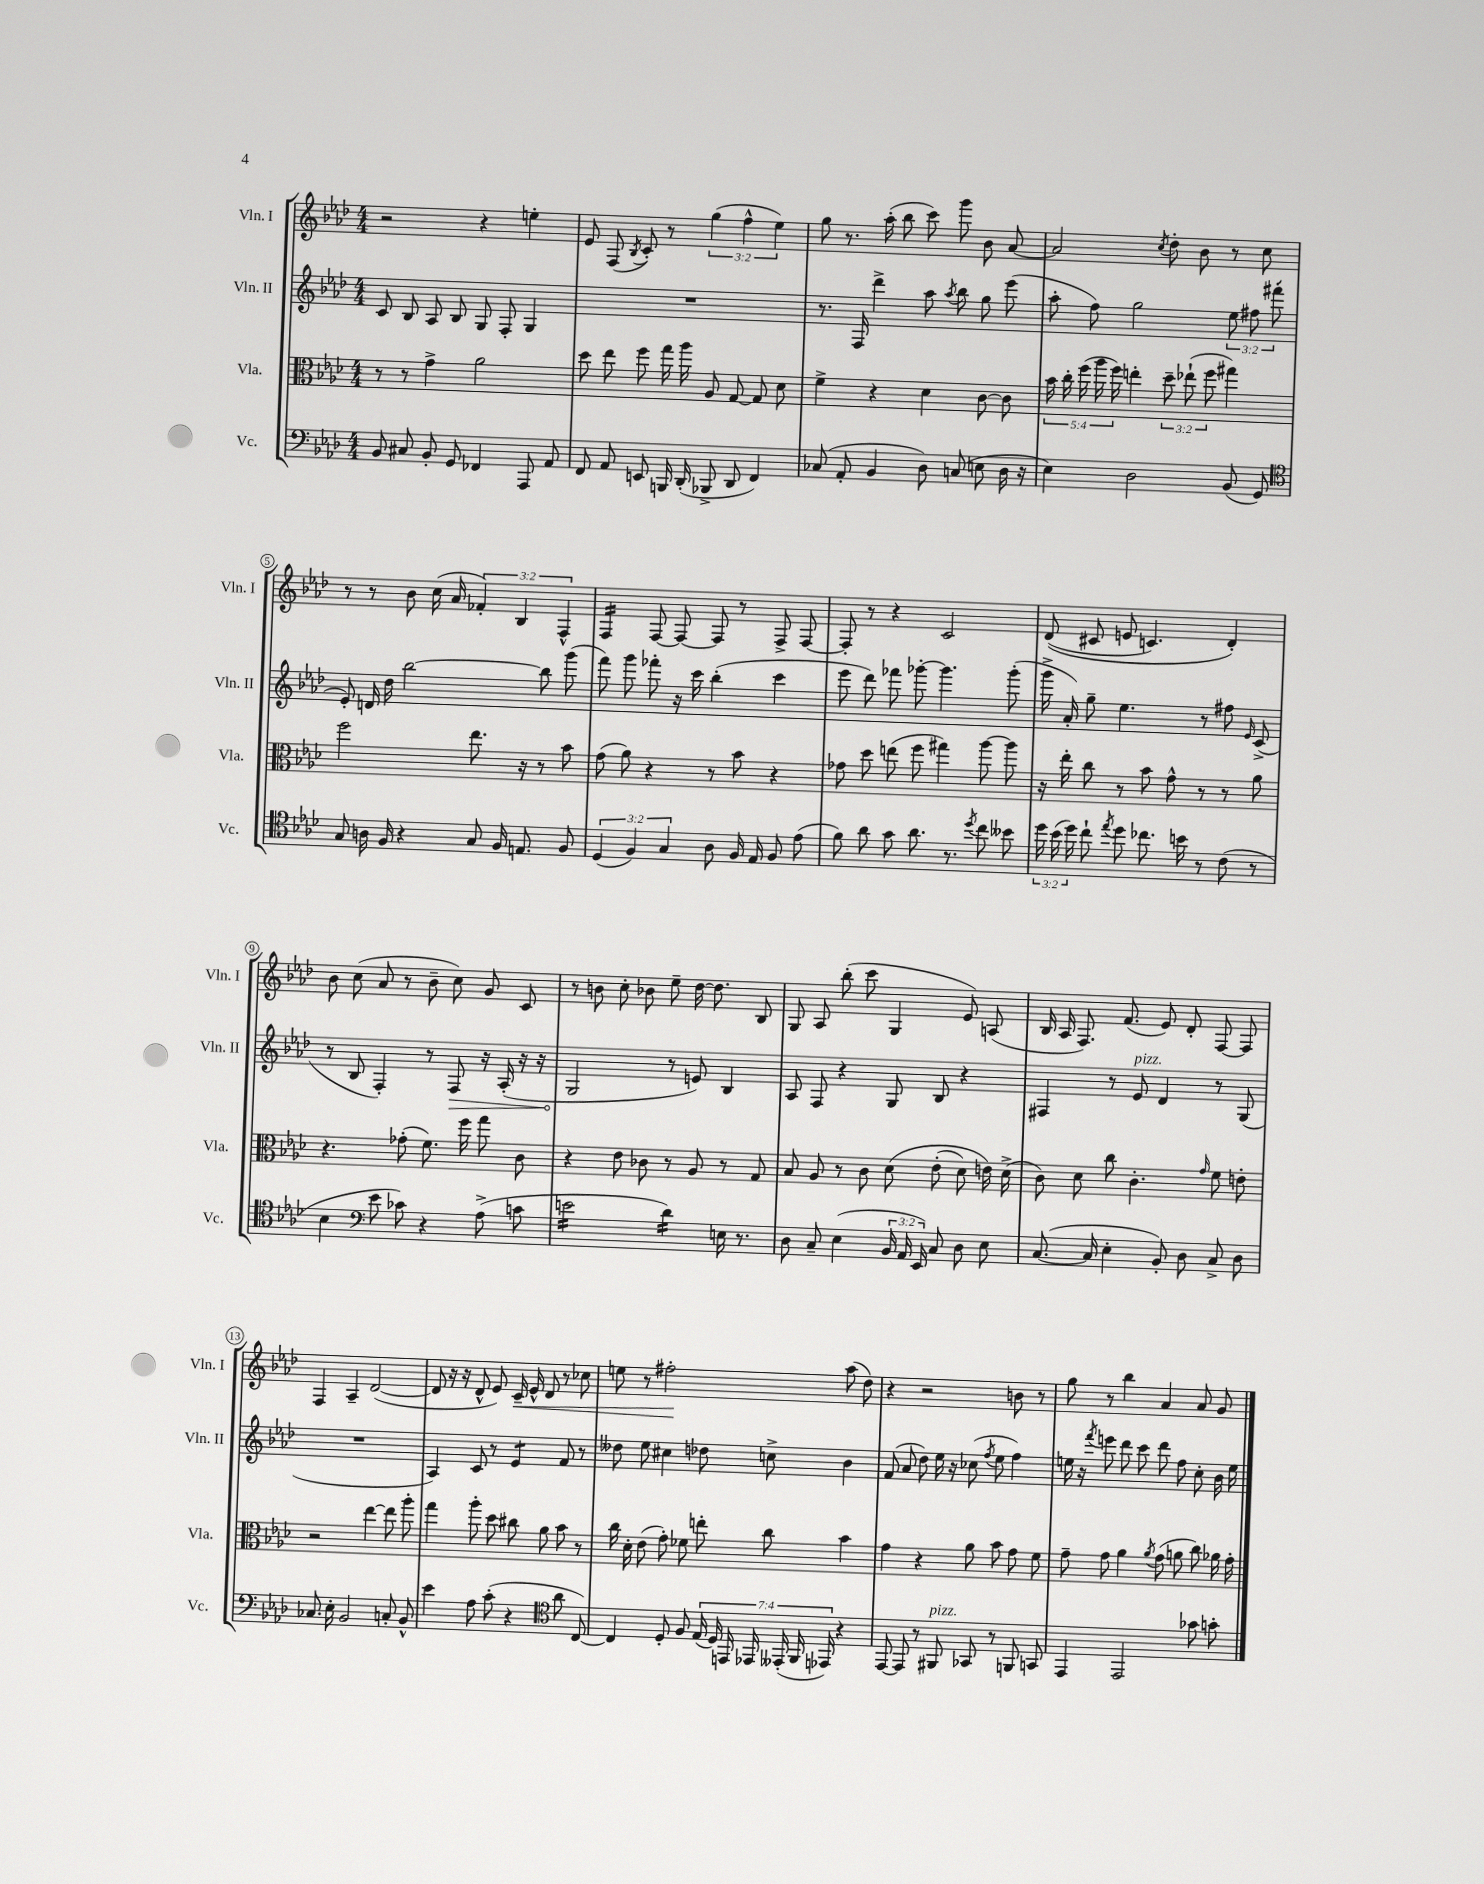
<<
\new StaffGroup <<
\new Staff = "s0" \with { instrumentName = "Vln. I" shortInstrumentName = "Vln. I" } {
    \clef treble \key aes \major \numericTimeSignature \time 4/4 \override Staff.TupletNumber.text = #tuplet-number::calc-fraction-text
    \autoBeamOff r2 r4 e''4-. |
    ees'8 f8( \acciaccatura { bes8 } c'8-.) r8 \tuplet 3/2 { g''4( f''4-^ ees''4) } |
    g''8 r8. aes''16-.( bes''8 c'''8) g'''8 bes'8 aes'8~ |
    aes'2 \acciaccatura { c''8 } des''8-. bes'8 r8 c''8 |
    r8 r8 bes'8 c''16( aes'16 \tuplet 3/2 { fes'4-.) bes4 f4-^ } |
    f4:16 f8~ f8~ f8 r8 f8-> f8~ |
    f8-. r8 r4 c'2 |
    des'8(\( cis'8 e'8 c'4.) des'4-.\) |
    bes'8 c''8( aes'8 r8 bes'8-- c''8) g'8 c'8 |
    r8 b'8 c''8-. bes'8 ees''8-- des''16~ des''8. bes8 |
    g8 aes8 bes''8-.( c'''8 g4 ees'8) a8( |
    bes16 aes16 f8.) f'8.( ees'8) des'8-. f8~ f8 |
    f4 aes4-- des'2~( |
    des'8 r16 r16 des'8-^ ees'8) c'16--\< ees'16-^ des'8 r8 ces''8 |
    e''8 r8 fis''2-.\! aes''8( des''8) |
    r4 r2 b'8 r8 |
    g''8 r8 bes''4 aes'4 aes'8 g'8 \bar "|." |
}
\new Staff = "s1" \with { instrumentName = "Vln. II" shortInstrumentName = "Vln. II" } {
    \clef treble \key aes \major \numericTimeSignature \time 4/4 \override Staff.TupletNumber.text = #tuplet-number::calc-fraction-text
    \autoBeamOff c'8 bes8 aes8 bes8 g8 f8-. g4 |
    R1 |
    r8. f16 des'''4-> aes''8 \acciaccatura { aes''8 } bes''8 g''8 ees'''8( |
    aes''8-. f''8) g''2 \tuplet 3/2 { ees''8 fis''8 fis'''8-.( } |
    ees'8-.) d'16 des''16 bes''2~ bes''8 g'''8( |
    f'''8) g'''8 fes'''8-. r16 c'''16 bes''4-.( c'''4 |
    ees'''8 des'''8) fes'''8 ges'''8~-. ges'''4. ges'''8-.( |
    g'''16-> aes'16-.) g''8-- ees''4. r8 fis''8 \grace { ees'16 } c'8->( |
    r8 bes8 f4-.) r8 \once \override Hairpin.circled-tip = ##t f8\> r16 aes16-.( r16 r16 |
    g2\! r8 e'8) bes4 |
    aes8 f8 r4 g8 bes8 r4 |
    fis4 r8 ees'8^\markup { \italic "pizz." } des'4 r8 g8( |
    R1 |
    aes4) c'8 r8 ees'4:8 f'8 r8 |
    deses''8 ees''8 cis''4 des''8 c''8-> bes'4 |
    f'8( aes'8 des''8) ees''16 r16 ces''8( \acciaccatura { f''8 } ees''8 f''4) |
    e''16 r16 \acciaccatura { f'''8 } e'''8 des'''8 c'''8 des'''8 f''8 c''8-. bes'16 e''16 \bar "|." |
}
\new Staff = "s2" \with { instrumentName = "Vla." shortInstrumentName = "Vla." } {
    \clef alto \key aes \major \numericTimeSignature \time 4/4 \override Staff.TupletNumber.text = #tuplet-number::calc-fraction-text
    \autoBeamOff r8 r8 g'4-> aes'2 |
    des''8 ees''8 f''8 g''16 aes''16 aes8 g8~ g8 des'8 |
    f'4-> r4 des'4 c'8~ c'8 |
    \tuplet 5/4 { bes'16 c''16-. f''16( aes''16 f''16) } e''4-. \tuplet 3/2 { des''8-- ees''8-!( f''8 } gis''4) |
    f''2 ees''8. r16 r8 bes'8 |
    g'8( aes'8) r4 r8 bes'8 r4 |
    ges'8 des''8 e''8( f''8 gis''4) aes''8~ aes''8 |
    r16 ees''16-. c''8 r8 bes'8 g'8-^ r8 r8 aes'8 |
    r4. ges'8-.( f'8.) f''16 g''8 c'8 |
    r4 ees'8 ces'8 r8 aes8 r8 g8 |
    bes8 aes8 r8 c'8 des'8\( ees'8-.( des'8) e'16\) des'16->( |
    c'8) des'8 c''8 c'4.-. \grace { g'16 } f'8 e'8-. |
    r2 ees''4~ ees''8 aes''8-. |
    g''4 aes''8-. des''8 cis''8 aes'8 bes'8 r8 |
    c''16 des'16-. ees'8( g'8-.) fes'8 e''8-. c''8 bes'4 |
    g'4 r4 aes'8 bes'8 g'8 f'8 |
    g'8-- g'8 aes'4 \acciaccatura { aes'8 } g'8( a'8 c''8) aes'16 g'16-. \bar "|." |
}
\new Staff = "s3" \with { instrumentName = "Vc." shortInstrumentName = "Vc." } {
    \clef bass \key aes \major \numericTimeSignature \time 4/4 \override Staff.TupletNumber.text = #tuplet-number::calc-fraction-text
    \autoBeamOff bes,8 cis8 bes,8-. g,8 fes,4 aes,,8 aes,8 |
    f,8 aes,8 e,8 b,,16 des,16-.( bes,,8-> des,8 f,4) |
    ces8( aes,8-. bes,4 des8) c8( e8 des16 r16 |
    ees4) des2 bes,8( g,8) |
    \clef tenor g8 a16 f16 r4 g8 f16 e8. f8 |
    \tuplet 3/2 { des4( f4) g4 } aes8 f16 ees16 f8 ees'8( |
    f'8) aes'8 g'8 aes'8. r8. \acciaccatura { des''8 } c''8 beses'8 |
    \tuplet 3/2 { des''16 bes'16( des''16) } c''8-! \acciaccatura { ees''8 } des''8 ces''8. b'16 r8 c'8( r8 |
    bes4 \clef bass ees'8 ces'8) r4 aes8->( c'8 |
    e'2:16 des'4:16) e16 r8. |
    des8 c8-- ees4( \tuplet 3/2 { bes,16 aes,16 ees,16) } c8 des8 ees8 |
    c8.~( c16 ees4-. bes,8-.) des8 c8-> des8 |
    ces8. ees16-. bes,2 c8-. bes,8-^ |
    ees'4 aes8 c'8-.( r4 \clef tenor aes'8 c8~) |
    c4 des8-. f8 \tuplet 7/4 { ees16( des16) e,16 ees,16 eeses,16-.( f,16 ees,16) } r4 |
    ees,8~ ees,8 r8 fis,8^\markup { \italic "pizz." } ges,8 r8 f,8 g,8 |
    ees,4 ees,2 ges'8 g'8-. \bar "|." |
}
>>
>>
\layout { \context { \Score \override BarNumber.stencil = #(make-stencil-circler 0.1 0.3 ly:text-interface::print) } }
